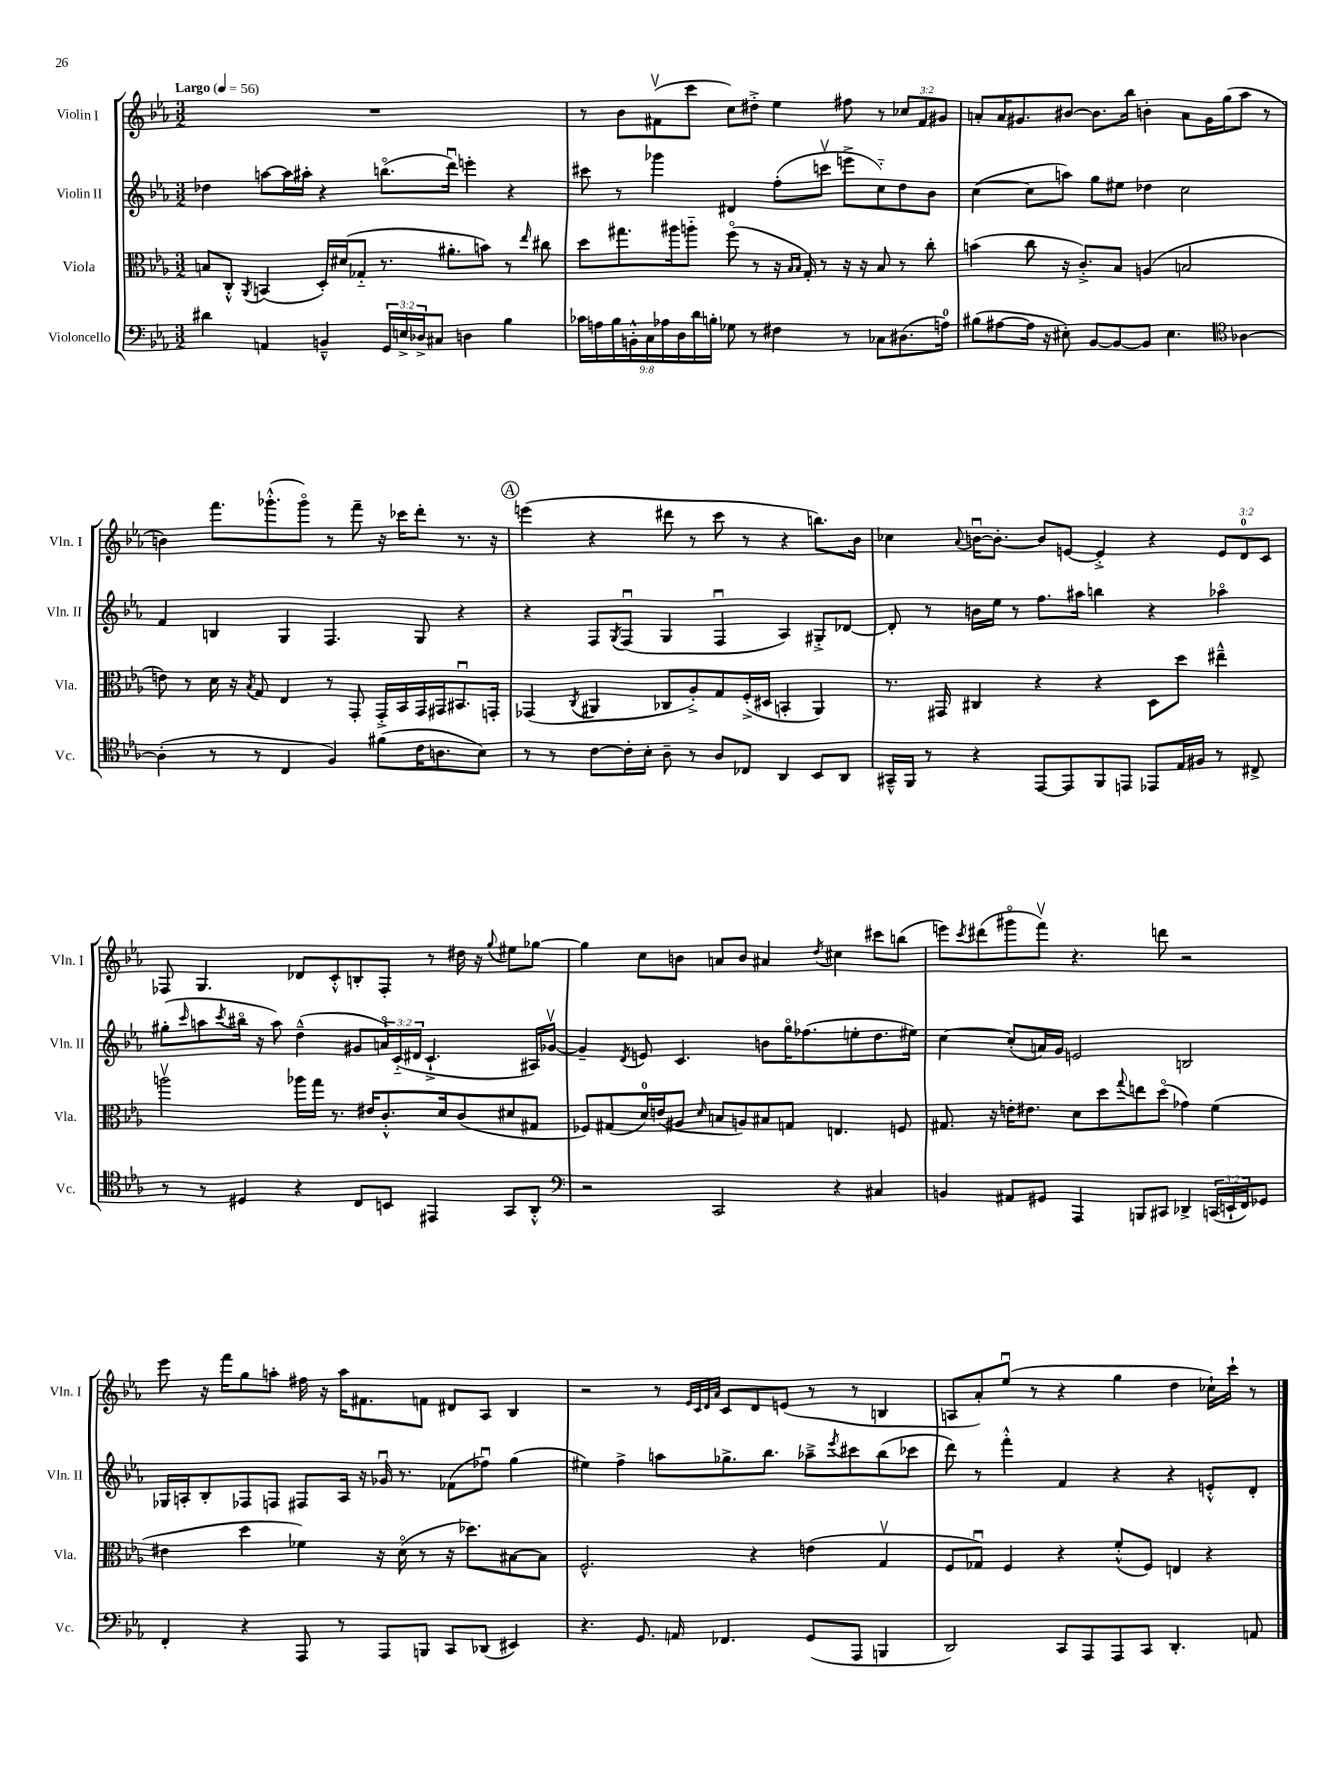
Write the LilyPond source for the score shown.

<<
\new StaffGroup <<
\new Staff = "s0" \with { instrumentName = "Violin I" shortInstrumentName = "Vln. I" } {
    \clef treble \key ees \major \numericTimeSignature \time 3/2 \override Staff.TupletNumber.text = #tuplet-number::calc-fraction-text \tempo "Largo" 4 = 56
    R1. |
    r8 bes'8 fis'8\upbow( c'''8 c''8) dis''8-.-> ees''4 fis''8 r8 \tuplet 3/2 { ces''8 fis'8 gis'8 } |
    a'8-. a'16 gis'8. bis'8~ bis'8. bes''16 b'4-. a'8 gis'16 g''16( aes''8 r8 |
    b'4) f'''8. ges'''8.-.-^( ges'''8\flageolet) r8 f'''8-- r16 ces'''16 d'''8-. r8. r16 |
    \mark \markup { \circle "A" } e'''4( r4 dis'''8 r8 c'''8 r8 r4 b''8.) bes'16 |
    ces''4 \appoggiatura { aes'8 } b'16~\downbow b'8.~-. b'8 e'8~ e'4-.-> r4 \tuplet 3/2 { e'8 d'8-0 c'8 } |
    fes8 g4. des'8 c'8-.-^ b8-. fes8-. r8 dis''16 r16 \appoggiatura { g''8 } eis''8 ges''8~ |
    ges''4 c''8 b'8 a'8 b'8 ais'4 \acciaccatura { d''8 } cis''4 cis'''8 b''8( |
    e'''8) \acciaccatura { c'''8 } dis'''8( gis'''8\flageolet f'''8\upbow) r4. d'''8 r2 |
    ees'''8 r16 f'''16 g''8 a''8-. fis''16 r16 a''16 fis'8. f'8 dis'8 aes8 bes4 |
    r2 r8 \grace { ees'32 c'32 d'32 aes'32 } c'8 d'8 e'8( r8 r8 b4 |
    a8 aes'8-.) ees''8\downbow( r8 r4 g''4 d''4 ces''16-!) c'''16-! r8 \bar "|." |
}
\new Staff = "s1" \with { instrumentName = "Violin II" shortInstrumentName = "Vln. II" } {
    \clef treble \key ees \major \numericTimeSignature \time 3/2 \override Staff.TupletNumber.text = #tuplet-number::calc-fraction-text
    des''4 a''8~ a''16 ais''16-. r4 b''8.\flageolet( d'''16\downbow) e'''4-. r4 |
    cis'''8 r8 ges'''4 dis'4 f''8-.( c'''8\upbow e'''8-> c''8-_) d''8 bes'8 |
    c''4~( c''8 a''8) g''8 eis''8 des''4 c''2 |
    f'4 b4 g4 f4. g8 r4 |
    \mark \markup { \circle "A" } r4 f8 \acciaccatura { g8 } f8\downbow( g4 f4\downbow aes4) gis8-.-> des'8~ |
    des'8-. r8 b'16 ees''16 r8 f''8. ais''16 b''4 r4 aes''4\flageolet |
    gis''8-.( \grace { c'''16 } a''8 \acciaccatura { c'''8 } bis''16\flageolet r16 a''8) d''4---^( gis'8 \tuplet 3/2 { a'16\flageolet) c'16-_( dis'16 } c'4.-!-> ais16) ges'16~\upbow |
    ges'4-- \acciaccatura { d'8 } e'8 c'4. b'8 g''16\flageolet fes''8.( e''8-. d''8. eis''16) |
    c''4~ c''8-.( a'16) g'16 e'2 b2 |
    ges16 a16-. bes8-. fes8 f8 fis8 a16 r16 ges'16\downbow r8. fes'8( fes''8\downbow) g''4( |
    eis''4) f''4-> a''8 ges''8.-> bes''8. aes''8---> \acciaccatura { ees'''8 } cis'''8 bes''8( ces'''8 |
    d'''8) r8 f'''4-.-^ f'4 r4 r4 e'8-.-^ d'8-. \bar "|." |
}
\new Staff = "s2" \with { instrumentName = "Viola" shortInstrumentName = "Vla." } {
    \clef alto \key ees \major \numericTimeSignature \time 3/2
    b8 c8-.-^ \acciaccatura { aes,8 } b,4( d16-.) dis'16( ges8-_ r8. ais'8.-. b'8) r8 \grace { ees''16 } cis''8 |
    d''8 gis''8. ais''16 a''8-_ f''8\flageolet( r8 r16 \grace { bes16 bes16 } g16-.) r8 r16 r16 bes8 r8 c''8-. |
    b'4( c''8 r16 c'8.-.->) bes8 a4( b2 |
    e'8) r8 d'16 r16 \acciaccatura { bes8 } g8 ees4 r8 g,8-. g,16-.-> bes,16 g,16 gis,16 bis,8.\downbow g,16-. |
    \mark \markup { \circle "A" } ges,4( \acciaccatura { c8 } ais,4 ces8 aes8-.->) g8 f16-.->( dis16 b,4-. ais,4) |
    r8. gis,16 cis4 r4 r4 d8 d''8 eis''4---^ |
    a''2\upbow aes''16 g''16 r8. eis'16 c'8.-.-^ d'16 c'8( dis'8 gis8 |
    fes8) gis8( d'16-0) e'16( ais8 \grace { d'16 } b8 a8) bis8 g8 e4. f8 |
    gis8. r16 e'16-. eis'8. d'8 d''8 \appoggiatura { g''8 } e''8 d''8\flageolet( ges'4) f'4( |
    eis'4 d''4 fes'4) r16 d'16\flageolet( r8 r16 des''8.) bis8~ bis8 |
    f2.-^ r4 e'4( g4\upbow |
    f8 ges8\downbow) f4 r4 f'8-.-^( f8) e4 r4 \bar "|." |
}
\new Staff = "s3" \with { instrumentName = "Violoncello" shortInstrumentName = "Vc." } {
    \clef bass \key ees \major \numericTimeSignature \time 3/2 \override Staff.TupletNumber.text = #tuplet-number::calc-fraction-text
    dis'4 a,4 b,4---^ \tuplet 3/2 { g,16 e16-> des16-> } cis8 d4 bes4 |
    \tuplet 9/8 { ces'16 a16 bes16 b,16-.-^ c16 aes16 d16 d'16 b16-. } ges8 r8 fis4 r8 ces8 dis8.( a16-0) |
    bis8( ais8~ ais16 r16 eis8-.) bes,8~ bes,8~ bes,8 eis4. \clef tenor aes4~ |
    aes4-.( r8 r8 c4 f4) fis'8( c'16 a8. bes8) |
    \mark \markup { \circle "A" } r8 r8 c'8~ c'16-. bes16-. aes8-- r8 aes8 ces8 aes,4 bes,8 aes,8 |
    gis,16---^ f,16 r8 r4 ees,8~ ees,8 f,8 e,8 ees,8 ees16 fis16 r8 cis8-> |
    r8 r8 dis4 r4 c8 b,8 eis,4 g,8 aes,8-.-^ |
    \clef bass r2 c,2 r4 cis4 |
    b,4 ais,8 gis,8 aes,,4 b,,8 cis,8 des,4-> \tuplet 3/2 { c,16( e,16-! f,16) } ges,8 |
    f,4-. r4 aes,,8 r8 aes,,8 b,,8 c,8 des,8( eis,4) |
    r4. g,8. a,16 fes,4. g,8( aes,,8 b,,4 |
    d,2) c,8 aes,,8 aes,,8 c,8 d,4.-. a,8 \bar "|." |
}
>>
>>
\layout { \context { \Score \remove "Bar_number_engraver" } }
